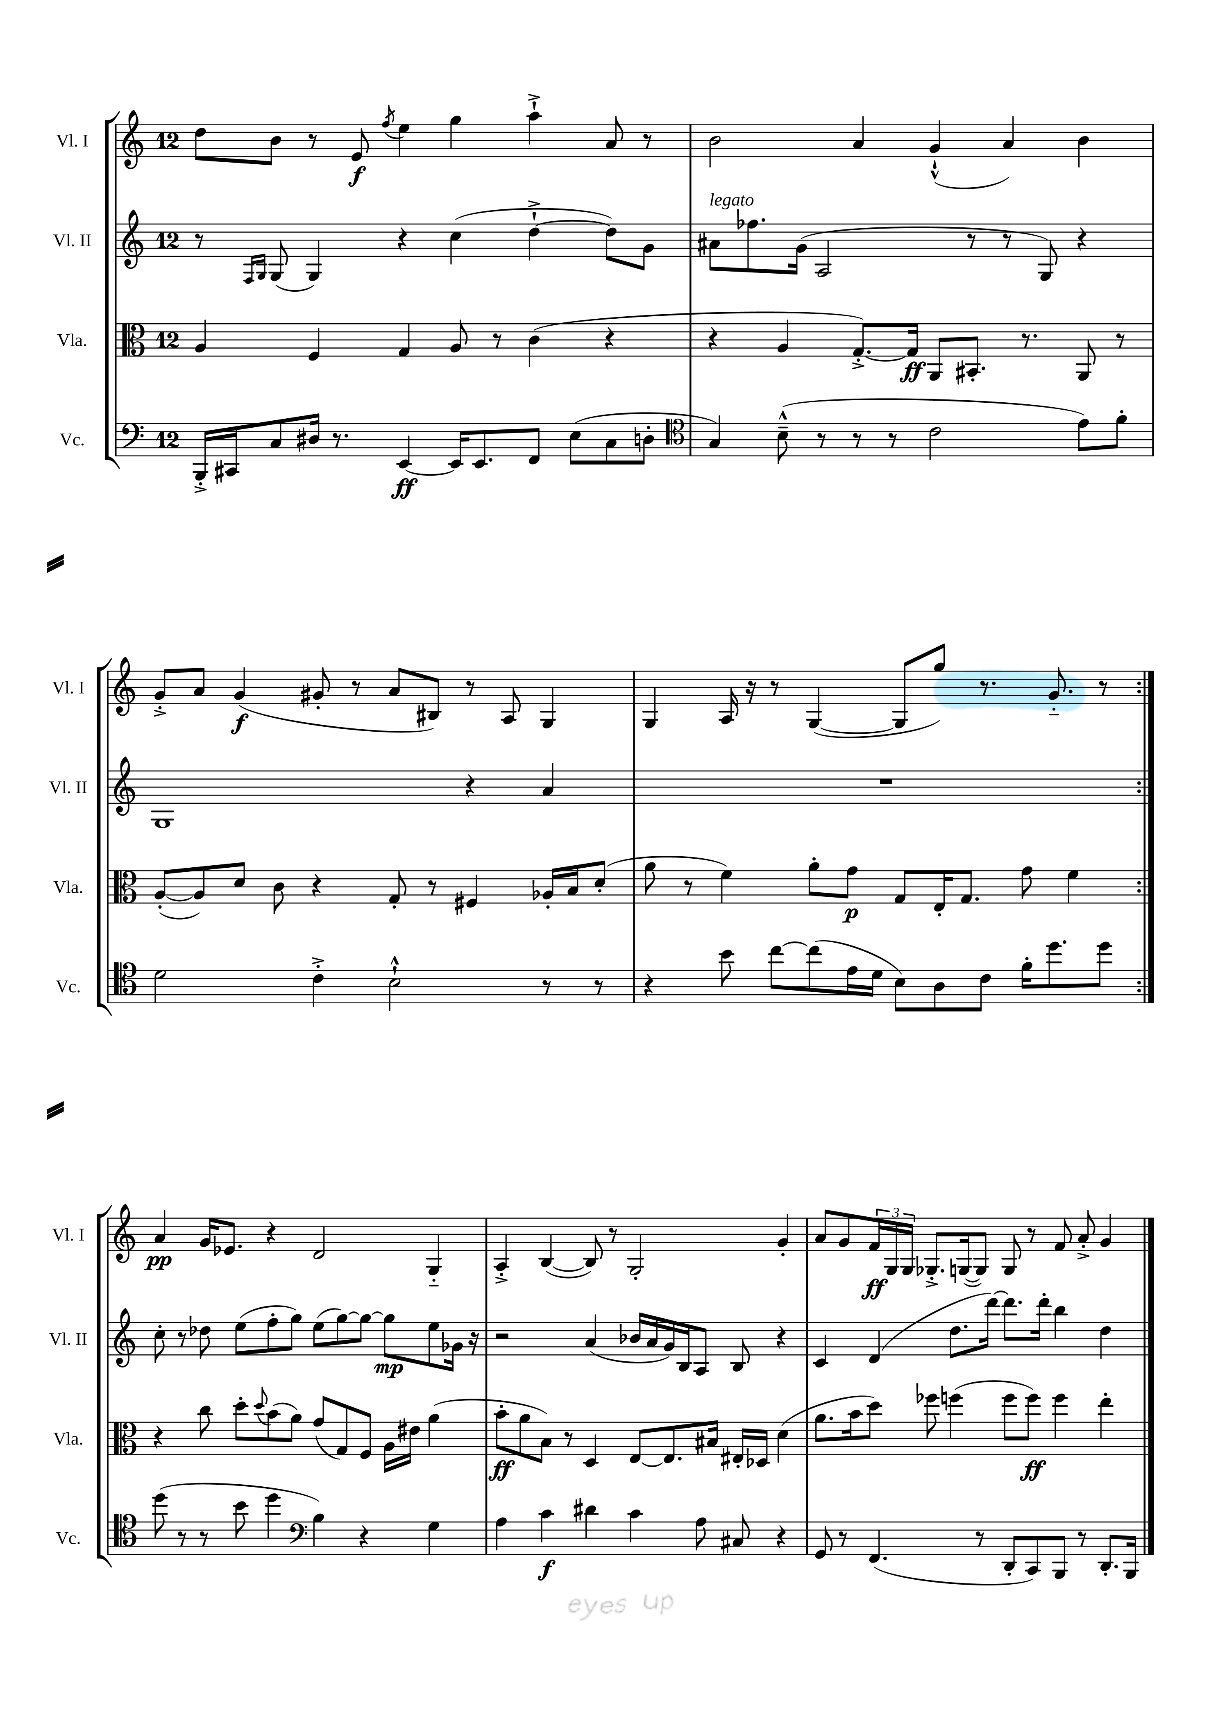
<<
\new StaffGroup <<
\new Staff = "s0" \with { instrumentName = "Vl. I" shortInstrumentName = "Vl. I" } {
    \clef treble \key c \major \once \override Staff.TimeSignature.style = #'single-digit \time 12/8
    \repeat volta 2 { d''8 b'8 r8 e'8\f \acciaccatura { f''8 } e''4 g''4 a''4-!-> a'8 r8 |
    b'2 a'4 g'4-!-^( a'4) b'4 |
    g'8-.-> a'8 g'4\f( gis'8-. r8 a'8 bis8) r8 a8 g4 |
    g4 a16 r16 r8 g4~( g8 g''8) r8. g'8.-_ r8 | }
    a'4\pp g'16 ees'8. r4 d'2 g4-_ |
    a4-.-> b4~( b8) r8 g2-. g'4-. |
    a'8 g'8 \tuplet 3/2 { f'16\ff g16 g16 } ges8.-.-> g16~( g8) g8 r8 f'8 a'8-.-> g'4 \bar "|." |
}
\new Staff = "s1" \with { instrumentName = "Vl. II" shortInstrumentName = "Vl. II" } {
    \clef treble \key c \major \once \override Staff.TimeSignature.style = #'single-digit \time 12/8
    \repeat volta 2 { r8 \grace { f16 g16 } g8( g4) r4 c''4( d''4~-!-> d''8) g'8 |
    ais'8^\markup { \italic "legato" } fes''8. g'16( a2 r8 r8 g8) r4 |
    g1 r4 a'4 |
    R1. | }
    c''8-. r8 des''8 e''8( f''8-. g''8) e''8( g''8~) g''8~ g''8\mp e''8 ges'16 r16 |
    r2 a'4( bes'16 a'16 g'16) b16 a8 b8 r4 |
    c'4 d'4( d''8. d'''16~) d'''8. d'''16-. b''4 d''4 \bar "|." |
}
\new Staff = "s2" \with { instrumentName = "Vla." shortInstrumentName = "Vla." } {
    \clef alto \key c \major \once \override Staff.TimeSignature.style = #'single-digit \time 12/8
    \repeat volta 2 { a4 f4 g4 a8 r8 c'4( r4 |
    r4 a4 g8.~-.->) g16\ff a,8 bis,8.-. r8. a,8 r8 |
    a8~-.( a8) d'8 c'8 r4 g8-. r8 fis4 aes16-. b16 d'8-.( |
    a'8 r8 f'4) a'8-. g'8\p g8 e16-. g8. g'8 f'4 | }
    r4 c''8 d''8-. \appoggiatura { d''8 } b'8( a'8) g'8( g8) f8 a16 eis'16 a'4( |
    b'8-.\ff a'8 b8) r8 d4 e8~ e8. bis16 eis16-. des16 d'4( |
    a'8. b'16 d''8) fes''8 f''4( f''8 f''8\ff) f''4 e''4-. \bar "|." |
}
\new Staff = "s3" \with { instrumentName = "Vc." shortInstrumentName = "Vc." } {
    \clef bass \key c \major \once \override Staff.TimeSignature.style = #'single-digit \time 12/8
    \repeat volta 2 { b,,16-.-> cis,16 c8 dis16 r8. e,4~\ff e,16 e,8. f,8 e8( c8 d8-. |
    \clef tenor g4) b8---^( r8 r8 r8 c'2 e'8) f'8-. |
    d'2 c'4-.-> b2-!-^ r8 r8 |
    r4 b'8 c''8~ c''8( e'16 d'16 b8) a8 c'8 f'16-. d''8. d''8 | }
    d''8( r8 r8 b'8 d''4 \clef bass b4) r4 g4 |
    a4 c'4\f dis'4 c'4 a8 cis8 r4 |
    g,8 r8 f,4.( r8 d,8-. c,8) b,,8 r8 d,8.-. b,,16 \bar "|." |
}
>>
>>
\layout { \context { \Score \remove "Bar_number_engraver" } }
